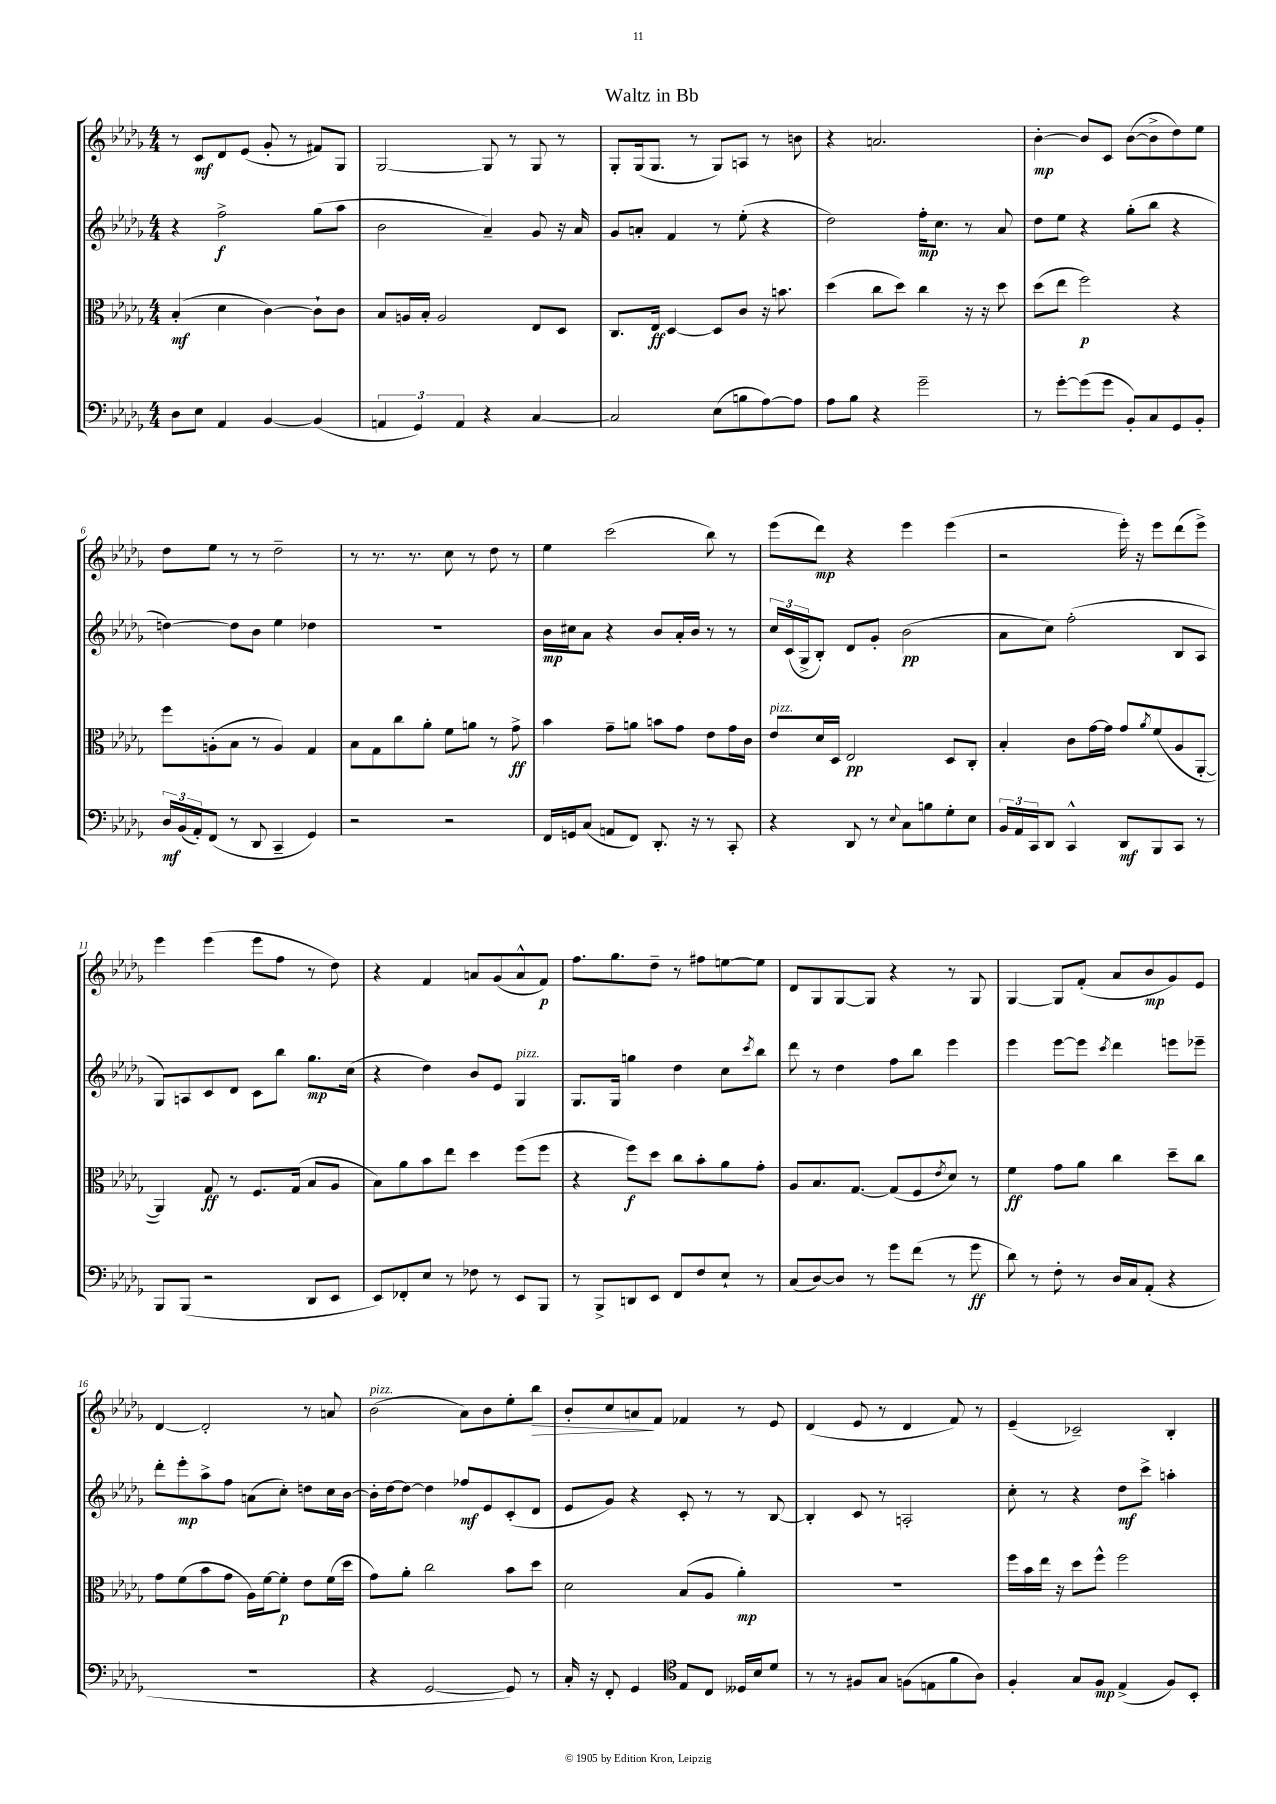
\header { title = "Waltz in Bb" }
<<
\new StaffGroup <<
\new Staff = "s0" {
    \clef treble \key des \major \numericTimeSignature \time 4/4
    r8 c'8\mf des'8 ees'8( ges'8-. r8 fis'8) ges8 |
    ges2~ ges8 r8 ges8 r8 |
    ges8-. ges16( ges8. r8 ges8) a8 r8 b'8 |
    r4 a'2. |
    bes'4~-.\mp bes'8 c'8 bes'8~( bes'8-> des''8) ees''8 |
    des''8 ees''8 r8 r8 des''2-- |
    r8 r8. r8. c''8 r8 des''8 r8 |
    ees''4 c'''2( bes''8) r8 |
    ees'''8( des'''8\mp) r4 ees'''4 ees'''4( |
    r2 ees'''16-.) r16 ees'''8 des'''8( ees'''8->) |
    ees'''4 ees'''4( ees'''8 f''8 r8 des''8) |
    r4 f'4 a'8 ges'8( a'8-^ f'8\p) |
    f''8. ges''8. des''8-- r8 fis''8 e''8~ e''8 |
    des'8 ges8 ges8~ ges8 r4 r8 ges8 |
    ges4~ ges8 f'8-.( aes'8 bes'8\mp ges'8) ees'8 |
    des'4~ des'2-. r8 a'8 |
    bes'2^\markup { \italic "pizz." }( aes'8) bes'8 ees''8-. bes''8\> |
    bes'8-. c''8 a'8\! f'8 fes'4 r8 ees'8 |
    des'4( ees'8 r8 des'4 f'8) r8 |
    ees'4--( ces'2--) bes4-. \bar "|." |
}
\new Staff = "s1" {
    \clef treble \key des \major \numericTimeSignature \time 4/4
    r4 f''2->\f ges''8( aes''8 |
    bes'2 aes'4--) ges'8 r16 aes'16 |
    ges'8 a'8-. f'4 r8 ees''8-.( r4 |
    des''2) f''16-.\mp c''8. r8 aes'8 |
    des''8 ees''8 r4 ges''8-.( bes''8 r4 |
    d''4~) d''8 bes'8 ees''4 des''4 |
    R1 |
    bes'16\mp cis''16 aes'8 r4 bes'8 aes'16-. bes'16 r8 r8 |
    \tuplet 3/2 { c''16 c'16( ges16-> } bes8-.) des'8 ges'8-. bes'2\pp( |
    aes'8 c''8) f''2-.( bes8 aes8 |
    ges8) a8 c'8 des'8 c'8 bes''8 ges''8.\mp c''16( |
    r4 des''4) bes'8 ees'8 ges4^\markup { \italic "pizz." } |
    ges8. ges16 g''4 des''4 c''8 \acciaccatura { c'''8 } bes''8 |
    des'''8 r8 des''4 f''8 bes''8 ees'''4 |
    ees'''4 ees'''8~ ees'''8 \acciaccatura { c'''8 } des'''4 e'''8 ees'''8-- |
    des'''8-. ees'''8-.\mp aes''8-> f''8 a'8( c''8-.) d''8 c''16 bes'16~ |
    bes'16-. des''16~ des''8~ des''4 fes''8\mf ees'8 c'8-.( des'8 |
    ees'8 ges'8) r4 c'8-. r8 r8 bes8~ |
    bes4-. c'8 r8 a2-. |
    c''8-. r8 r4 des''8\mf c'''8-> a''4-. \bar "|." |
}
\new Staff = "s2" {
    \clef alto \key des \major \numericTimeSignature \time 4/4
    bes4-.\mf( des'4 c'4~) c'8-! c'8 |
    bes8 a16 bes16-. a2 ees8 des8 |
    c8. ees16\ff des4~ des8 c'8 r16 b'8. |
    des''4( c''8 des''8) c''4 r16 r16 des''8 |
    des''8( ees''8 f''2\p) r4 |
    f''8 a8-.( bes8 r8 a4) ges4 |
    bes8 ges8 c''8 aes'8-. f'8 a'8 r8 ges'8->\ff |
    bes'4 ges'8-- a'8 b'8 ges'8 ees'8 ges'16 c'16 |
    ees'8^\markup { \italic "pizz." } des'16 des16 ees2\pp des8 c8-. |
    bes4-. c'8 ges'16~ ges'16 ges'8 \acciaccatura { aes'8 } f'8( aes8 aes,8~-. |
    aes,4) ges8\ff r8 f8. ges16( bes8 aes8 |
    bes8) aes'8 bes'8 ees''8 des''4 f''8( f''8 |
    r4 f''8\f) des''8 c''8 bes'8-. aes'8 ges'8-. |
    aes8 bes8. ges8.~ ges8( f8 \acciaccatura { ees'8 } des'8) r8 |
    f'4\ff ges'8 aes'8 c''4 des''8-- c''8 |
    ges'8 f'8( bes'8 ges'8 aes16) f'16~ f'8-.\p ees'8 f'16( des''16 |
    ges'8) aes'8-. c''2 bes'8 des''8 |
    des'2 bes8( aes8 aes'4-.\mp) |
    r1 |
    f''16 bes'16 ees''16 r16 des''8 f''8-^ f''2 \bar "|." |
}
\new Staff = "s3" {
    \clef bass \key des \major \numericTimeSignature \time 4/4
    des8 ees8 aes,4 bes,4~ bes,4( |
    \tuplet 3/2 { a,4 ges,4) a,4 } r4 c4~ |
    c2 ees8( b8 aes8~) aes8 |
    aes8 bes8 r4 ges'2-- |
    r8 ges'8~-. ges'8( ges'8 bes,8-.) c8 ges,8 bes,8-. |
    \tuplet 3/2 { des16\mf bes,16( aes,16-.) } f,8( r8 des,8 c,4-- ges,4) |
    r2 r2 |
    f,16 g,16 c8( a,8 f,8) des,8.-. r16 r8 c,8-. |
    r4 des,8 r8 \appoggiatura { ees8 } c8 b8 ges8-. ees8 |
    \tuplet 3/2 { bes,16 aes,16 c,16 } des,8 c,4-^ des,8\mf bes,,8 c,8 r8 |
    bes,,8 bes,,8( r2 des,8 ees,8 |
    ees,8) fes,8-. ees8 r8 fes8 r8 ees,8 bes,,8 |
    r8 bes,,8-> d,8 ees,8 f,8 f8 ees8-! r8 |
    c8( des8~) des8 r8 ges'8 f'8( r8 ges'8\ff |
    des'8) r8 f8-. r8 des16 c16 aes,8-.( r4 |
    R1 |
    r4 ges,2~ ges,8) r8 |
    c16-. r16 f,8-. ges,4 \clef tenor ees8 c8 deses16 bes16 des'8 |
    r8 r8 fis8 ges8 f8( e8 f'8 aes8) |
    f4-. ges8 f8\mp ees4->( f8) bes,8-. \bar "|." |
}
>>
>>
